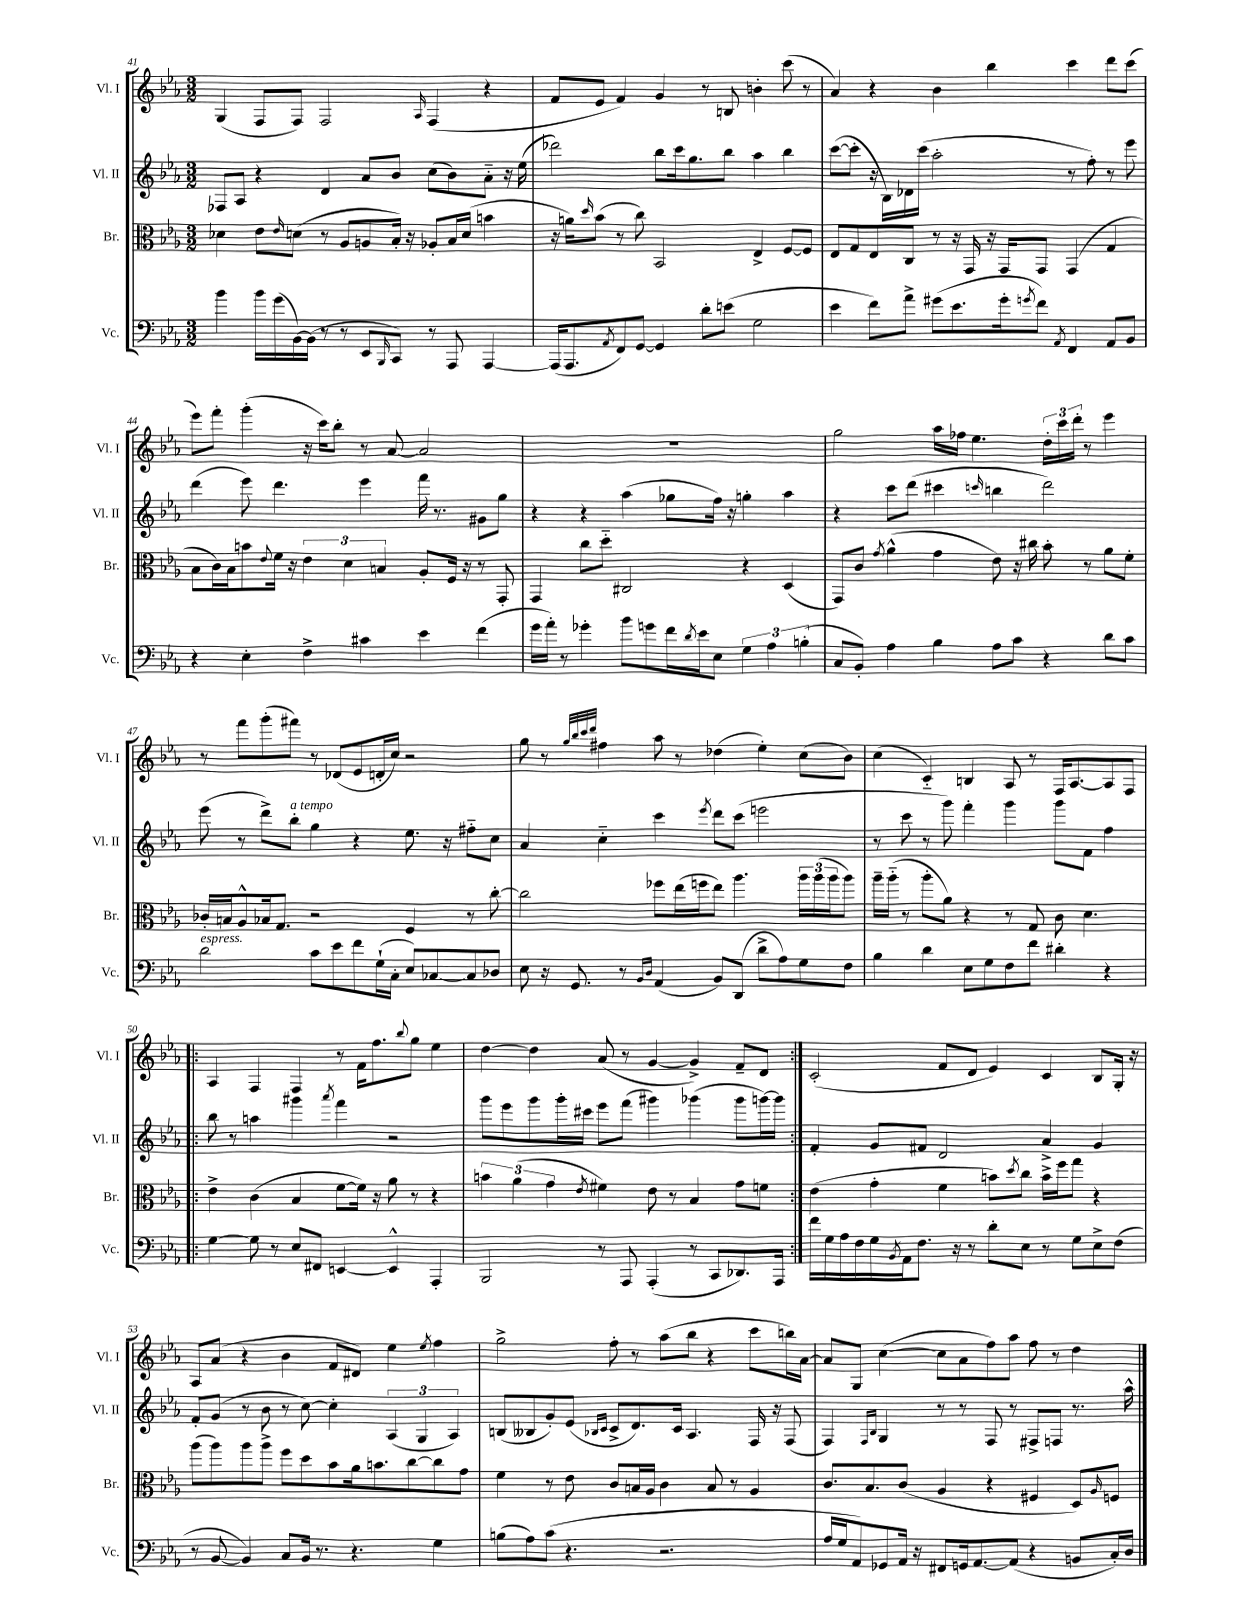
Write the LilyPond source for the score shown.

<<
\new StaffGroup <<
\new Staff = "s0" \with { instrumentName = "Vl. I" shortInstrumentName = "Vl. I" } {
    \clef treble \key ees \major \numericTimeSignature \time 3/2
    g4( f8 f8) f2 \grace { aes16 } f4( r4 |
    f'8 ees'8 f'4) g'4 r8 b8 b'4-. c'''8( r8 |
    aes'4) r4 bes'4 bes''4 c'''4 d'''8 c'''8( |
    ees'''8) f'''8-. g'''4-.( r16 c'''16) bes''8-. r8 aes'8~ aes'2 |
    R1. |
    g''2 aes''16 fes''16 ees''4. \tuplet 3/2 { d''16-. c'''16 d'''16-. } r8 ees'''4 |
    r8 f'''8 g'''8-.( fis'''8) r8 des'8( ees'8 d'16-. c''16) r2 |
    g''8 r8 \grace { g''32 bes''32 c'''32 d'''32 } fis''4 aes''8 r8 des''4( ees''4-.) c''8( bes'8) |
    c''4( c'4-_) b4 aes8 r8 f16 aes8.~ aes8 f8 |
    \repeat volta 2 { aes4 f4 f4 r8 f'16 f''8. \appoggiatura { bes''8 } g''8 ees''4 |
    d''4~ d''4 aes'8( r8 g'4~ g'4->) f'8-- d'8 | }
    c'2-.( f'8 d'8 ees'4) c'4 bes8 g16-. r16 |
    aes8 aes'8( r4 bes'4 f'8 dis'8) ees''4 \acciaccatura { ees''8 } f''4 |
    g''2-> f''8-. r8 aes''8( bes''8 r4 c'''8 b''16) aes'16~ |
    aes'8 g8 c''4~( c''8 aes'8 f''8) aes''8 f''8 r8 d''4 \bar "|." |
}
\new Staff = "s1" \with { instrumentName = "Vl. II" shortInstrumentName = "Vl. II" } {
    \clef treble \key ees \major \numericTimeSignature \time 3/2
    fes8 aes8 r4 d'4 aes'8 bes'8 c''8( bes'8) aes'8-_ r16 ees''16( |
    des'''2) bes''8 c'''16 g''8. bes''8 aes''4 bes''4 |
    c'''8~( c'''8-. r16 bes16) des'16 c'''16( aes''2-. r8 f''8-.) r8 ees'''8 |
    d'''4( ees'''8) d'''4. ees'''4 f'''16 r8. gis'8 g''8 |
    r4 r4 aes''4( ges''8 f''16) r16 g''4-. aes''4 |
    r4 c'''8 d'''8( cis'''4 \grace { c'''16 } b''4 d'''2) |
    ees'''8( r8 d'''8->) bes''8-.^\markup { \italic "a tempo" } g''4 r4 ees''8. r16 fis''8-_ c''8 |
    aes'4 c''4-_ c'''4 \acciaccatura { ees'''8 } d'''8 c'''8( e'''2 |
    r8 c'''8 r8 g'''8) f'''4-. g'''4 g'''8 f'8 f''4 |
    \repeat volta 2 { bes''8 r8 a''4 gis'''4 \acciaccatura { aes'''8 } f'''4 r2 |
    g'''8 ees'''8 g'''8 g'''16-. cis'''16 ees'''8 f'''8( gis'''4) ges'''4( ges'''8 g'''16~) g'''16 | }
    f'4-. g'8 fis'8 d'2 aes'4-> g'4 |
    f'8-. g'8( r8 bes'8 r8 c''8~) c''4-. \tuplet 3/2 { aes4( g4 aes4) } |
    b8( beses8 g'8-.) ees'8( \grace { bes16 c'16 } c'8-> d'8.) c'16 aes4. f16 r16 f8( |
    f4) \grace { f16 bes16 } g4 r8 r8 f8 r8 fis8-> f8 r8. aes''16-^ \bar "|." |
}
\new Staff = "s2" \with { instrumentName = "Br." shortInstrumentName = "Br." } {
    \clef alto \key ees \major \numericTimeSignature \time 3/2
    des'4 ees'8 \grace { ees'16 } d'8( r8 aes8 a8 bes16-.) r16 aes8-. bes16 d'16( b'4 |
    r16 a'16) \grace { d''16 } bes'8( r8 c''8) bes,2 ees4-> f8~ f8 |
    ees8 g8 ees8 c8 r8 r16 g,16 r16 g,16 g,8 g,4( g4 |
    bes8 c'16) bes16 b'8 \appoggiatura { ees'8 } f'16 r16 \tuplet 3/2 { ees'4 d'4 b4 } aes8-. f16 r16 r8 g,8-. |
    g,4 c''8 d''8-_ cis2 r4 d4( |
    g,8) c'8 \acciaccatura { g'8 } aes'4-^( g'4 ees'8) r16 cis''16 bes'8-. r8 aes'8 f'8-. |
    ces'16-. b16 aes8-^ bes16 g8. r2 f4 r8 c''8~-. |
    c''2 fes''8 ees''16( f''16 ees''8) aes''4. \tuplet 3/2 { aes''16 aes''16( aes''16 } aes''8) |
    aes''16-- aes''16-_( r8 aes''8-. aes'8) r4 r8 g8 c'8 d'4. |
    \repeat volta 2 { ees'4-> c'4( bes4 f'8~ f'16) r16 aes'8 r8 r4 |
    \tuplet 3/2 { b'4 aes'4( g'4 } \acciaccatura { ees'8 } fis'4) ees'8 r8 bes4 g'8 f'8 | }
    ees'4( g'4-. f'4 b'8) \acciaccatura { d''8 } c''8 b'16-> f''16 g''8 r4 |
    aes''8( aes''8) aes''8 aes''8-> f''8 d''8 bes'8 aes'16 b'8. c''8~ c''8 g'8 |
    f'4 r8 ees'8 c'8 b16 aes16 c'4 b8 r8 aes4 |
    c'8. bes8. c'8( aes4 r4 fis4 d8) \grace { aes16 } f8 \bar "|." |
}
\new Staff = "s3" \with { instrumentName = "Vc." shortInstrumentName = "Vc." } {
    \clef bass \key ees \major \numericTimeSignature \time 3/2
    bes'4 bes'16 g'16( bes,16~) bes,16( r8 r8 ees,8 \grace { bes,,16 } c,8) r8 aes,,8 aes,,4~ |
    aes,,16( aes,,8. \acciaccatura { aes,8 } f,8) g,8~ g,4 d'8-. e'8( g2 |
    ees'4 f'8) aes'8-> gis'8( ees'8. gis'16-. \acciaccatura { g'8 } f'8) \acciaccatura { aes,8 } f,4 aes,8 bes,8 |
    r4 ees4-. f4-> cis'4 ees'4 f'4( |
    g'16 aes'16-.) r8 ges'4-. bes'8 g'8 f'16 \acciaccatura { d'8 } ees'16 ees8 \tuplet 3/2 { g4 aes4 b4-.( } |
    c8 bes,8-.) aes4 bes4 aes8 c'8 r4 d'8 c'8 |
    d'2^\markup { \italic "espress." } c'8 ees'8 f'8 g16-!( c16-. ees8) ces8~ ces8 des8 |
    ees8 r16 g,8. r8 \grace { bes,16 d16 } aes,4( bes,8) d,8( d'8-> aes8) g8 f8 |
    bes4 d'4 ees8 g8 f8 f'8 dis'4-. r4 |
    \repeat volta 2 { g4~ g8 r8 ees8 fis,8 e,4~ e,4-^ aes,,4-. |
    bes,,2 r8 aes,,8 aes,,4-.( r8 c,8 des,8.) aes,,16 | }
    f'16 g16 aes16 f16 g16 \acciaccatura { bes,8 } aes,16 f8. r16 r8 d'8-. ees8 r8 g8 ees8-> f8( |
    r8 bes,8~ bes,4) c8 bes,16 r8. r4. g4 |
    b8( aes8) c'8( r4. r2. |
    aes16 g16 aes,8) ges,8 aes,16 r16 fis,8 g,16 aes,8.~ aes,8( r4 b,8 c16-.) d16 \bar "|." |
}
>>
>>
\layout { \context { \Score currentBarNumber = #41 } }
